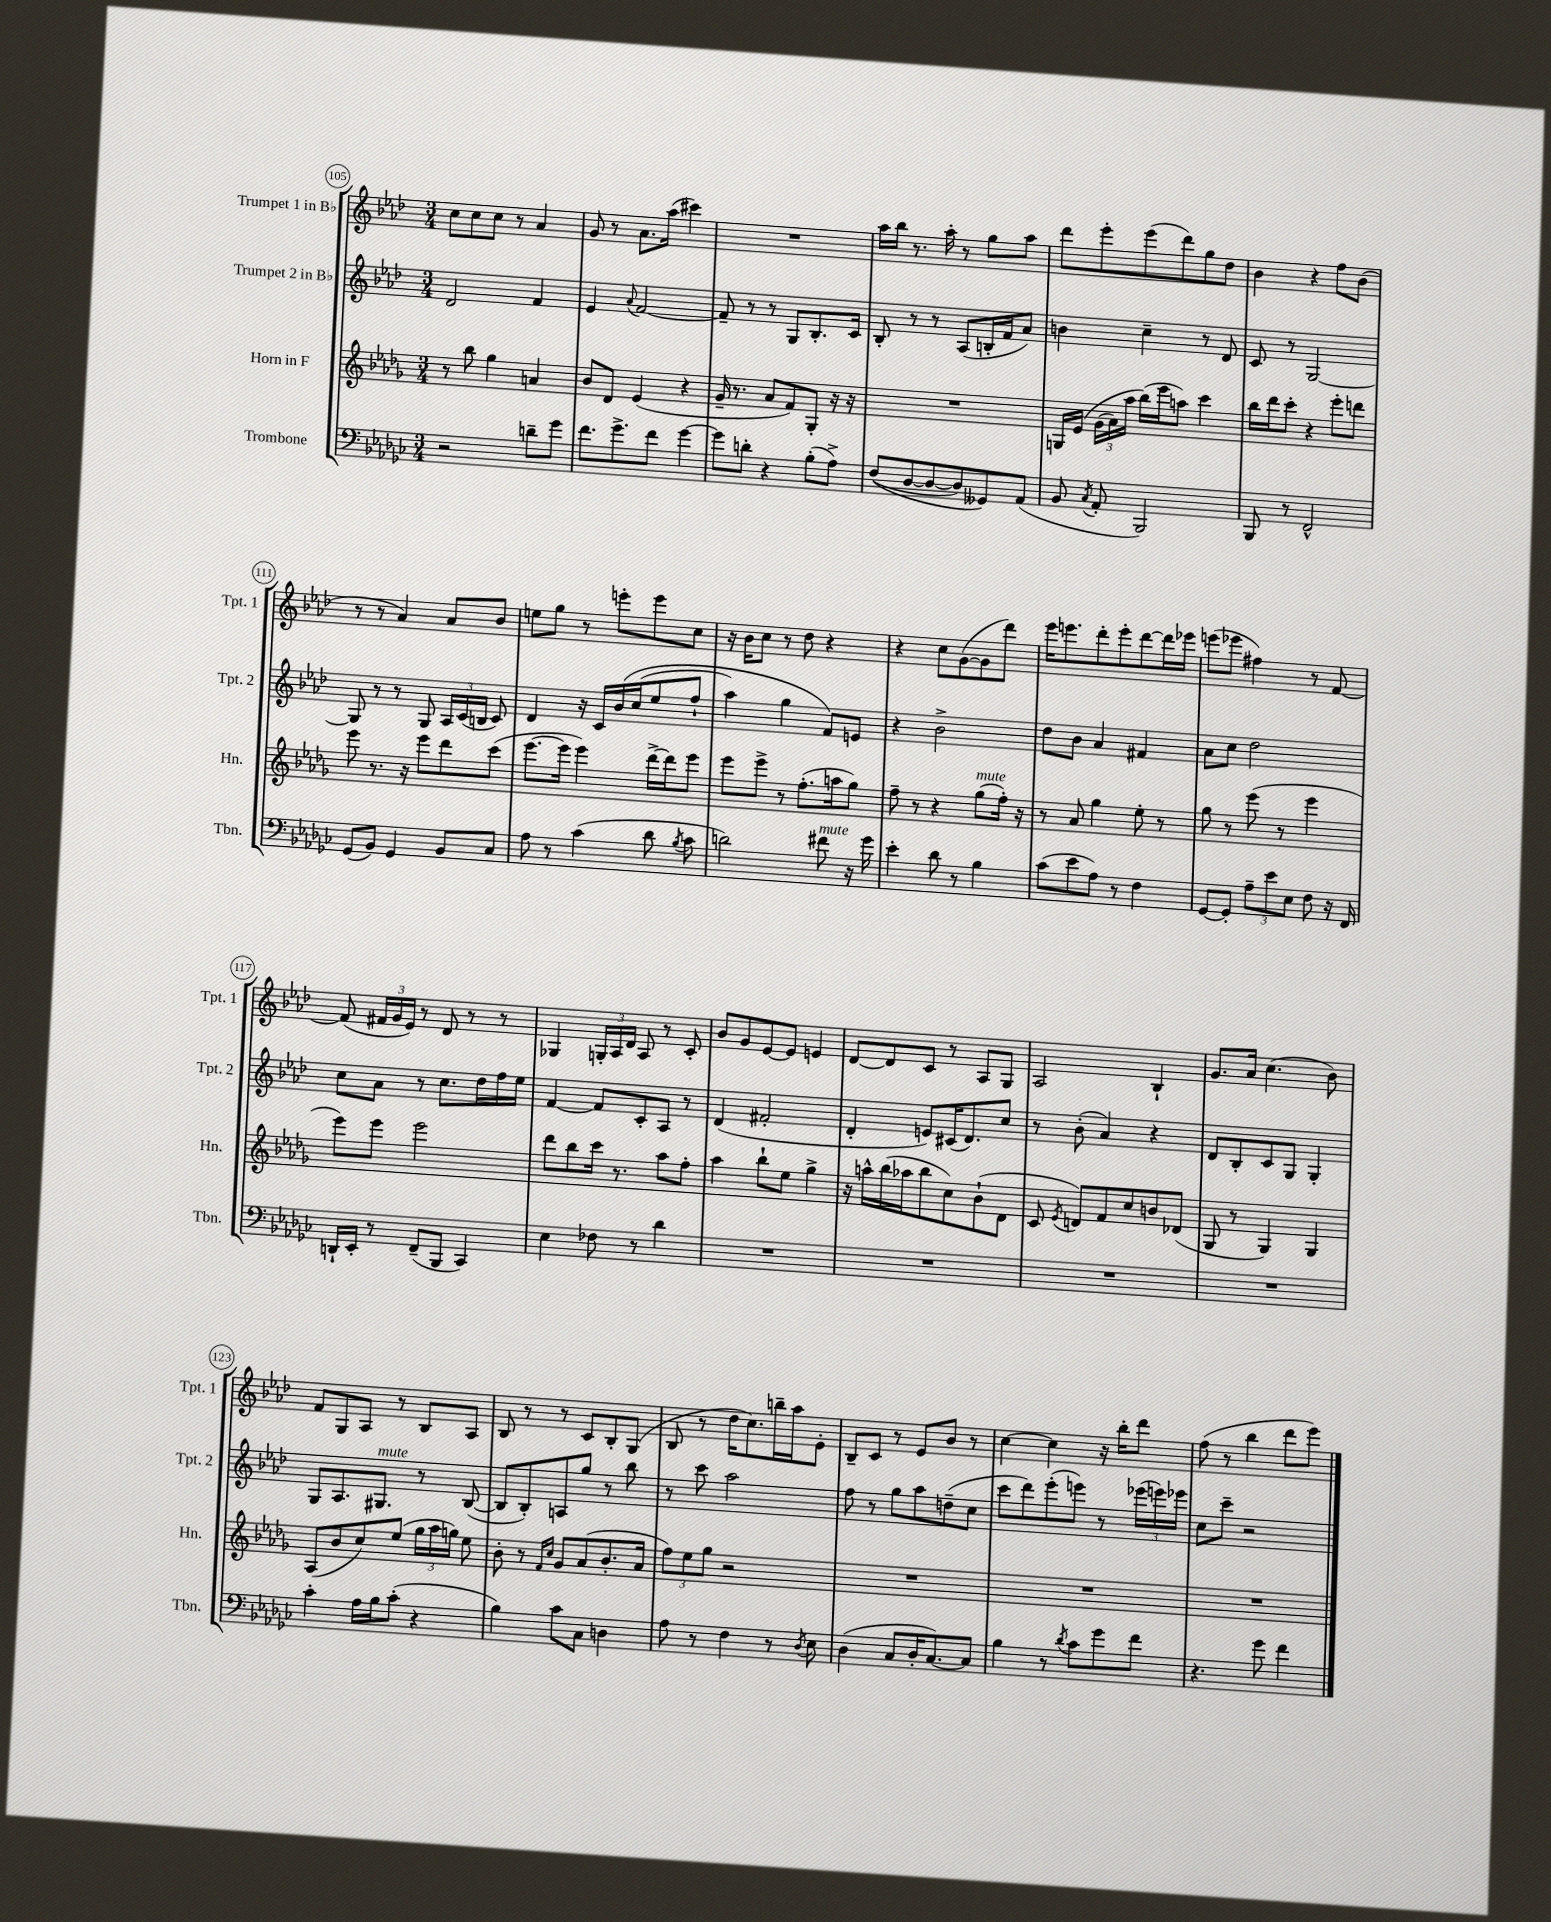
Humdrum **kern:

**kern	**kern	**kern	**kern
*staff4	*staff3	*staff2	*staff1
*clefF4	*clefG2	*clefG2	*clefG2
*k[b-e-a-d-g-c-]	*k[b-e-a-d-g-]	*k[b-e-a-d-]	*k[b-e-a-d-]
*M3/4	*M3/4	*M3/4	*M3/4
2r	8r	2d-/	8cc\L
.	8bb-\	.	8cc\
.	4gg-\	.	8cc\J
.	.	.	8r
8d~\L	4a/	4f/	4a-/
8g-\J	.	.	.
=	=	=	=
8.f\L	8b-/L	4e-/	8g/
.	8d-/J	.	8r
8.g-^\	.	.	.
.	.	8qqa-/	.
.	(4e-/	[2f/	8.a-\L
8f\J	.	.	.
.	.	.	(16aa-\Jk
[4g-\	4r	.	4ccc#\)
=	=	=	=
8g-\]L	16g-~/	8f~/]	2.r
.	8.r	.	.
8d'\J	.	8r	.
4r	8a-/L	8r	.
.	8f/)	8G/L	.
(8B-'\L	8G-'/J	8.B-'/	.
8A-^\J)	16r	.	.
.	16r	16c/Jk	.
=	=	=	=
&((8F/L	2.r	8B-'/	16aa-\LL
.	.	.	16bb-\JJ
[8D-/	.	8r	8.r
8D-/_	.	8r	.
.	.	.	16aa-'\
8D-/])	.	(8A-/L	8r
8GG--/&)	.	16B'/L	8gg\L
.	.	16f/J	.
(8AA-/J	.	8a-/J)	8aa-\J
=	=	=	=
8BB-/	16G/LL	4b\	8ddd-\L
.	&(16e-/JJ	.	.
8qC-/	.	.	.
8AA-'/	(24g-\LL	.	8eee-'\
.	24a-\)	.	.
.	24aa-\JJ	.	.
2BBB-/)	(16bb-\LL&)	4cc~\	(8eee-\
.	16eee-\J	.	.
.	8aa\J)	.	8ddd-\)
.	4ccc\	8r	8gg\
.	.	8d-/	8dd-\J
=	=	=	=
8BBB-/	16bb-\LL	8c/	4b-\
.	16ddd-\J	.	.
8r	8ccc'\J	8r	.
2FF^^/	4r	[2G/	4r
.	8eee-'\L	.	8ff\L
.	8ddd\J	.	(8b-\J
=	=	=	=
(8GG-/L	8eee-\	8G/]	8r
8BB-/J)	8.r	8r	8r
4GG-/	.	8r	4a-/)
.	16r	.	.
.	8eee-\L	8G/	.
8BB-/L	8ddd-\	24A-/LL	8a-/L
.	.	(24c/	.
.	.	24B/JJ	.
8C-/J	(8ccc\J	8c/)	8b-/J
=	=	=	=
8A-\	[8.eee-\L	4d-/	8ee\L
8r	.	.	8gg\J
.	16eee-\]Jk	.	.
(4c-\	4eee-\)	16r	8r
.	.	16c/LL	.
.	.	&(16b-/	8eee'\L
.	.	(16cc/J	.
8d-\	[16ddd-^\LL	8ee-/	8eee\
.	16ddd-\]J	.	.
8qB-/	.	.	.
8c-\	8eee-\J	8ff`/J	8cc\J
=	=	=	=
2d\)	8eee-\L	4aa-\)	16r
.	.	.	16b-\LK
.	8eee-^\J	.	8cc\J
.	8r	4gg\	8r
.	(8.ff'\L	.	8dd-\
8f#\	.	8f/L&)	4r
.	16aa\k	.	.
16r	8gg-\J)	8e/J	.
16g-\	.	.	.
=	=	=	=
4e-'\	8ff~\	4r	4r
.	8r	.	.
8d-\	4r	2b-^\	8cc\L
8r	.	.	([8g\
4B-\	(8gg-\L	.	8g\]
.	16ff'\Jk)	.	8ddd-\J)
.	16r	.	.
=	=	=	=
(8c-\L	8r	8dd-\L	16eee-\LK
.	.	.	8.eee\
8e-\	8a-/	8b-\J	.
8A-\J)	4gg-\	4a-/	8ddd-'\
8r	.	.	8eee'\
4F\	8ee-'\	4f#/	[8ddd-\
.	8r	.	16ddd-\]L
.	.	.	16eee-\JJ
=	=	=	=
[8GG-/L	8gg-\	8a-\L	(8eee\L
8GG-'/]J	8r	8cc\J	8eee-\J
12A-~\L	(8eee-\	2dd-\	4ff#\)
12e-\	.	.	.
.	8r	.	.
12E-\J	.	.	.
8F\	4eee-\	.	8r
16r	.	.	[8f/
16FF/	.	.	.
=	=	=	=
16DD`/LL	8eee-\L)	8cc\L	(8f/]
16EE-'/JJ	.	.	.
8r	8eee-\J	8a-\J	24f#/LL
.	.	.	24g/
.	.	.	24e-/JJ)
(8FF~/L	2eee-\	8r	8r
8BBB-/J	.	8.cc\L	8d-/
4CC-/)	.	.	8r
.	.	16dd-\L	.
.	.	16ff\	8r
.	.	16ee-\JJ	.
=	=	=	=
4E-\	8ddd-\L	[4f/	4G-/
.	8bb-\	.	.
8F-\	16ccc\Jk	8f/]L	24G'/LL
.	.	.	24A-/
.	8.r	.	.
.	.	.	24d-/JJ
8r	.	8c'/	8A-/
4d-\	8aa-\L	8A-/J	8r
.	8ff'\J	8r	8c'/
=	=	=	=
2.r	4aa-\	(4d-/	8b-/L
.	.	.	8g/
.	8bb-`\L	2f#'/	[8e-/
.	8ee-\J	.	8e-/]J
.	4gg-^\	.	4e/
=	=	=	=
2.r	16r	4d-'/	[8d-/L
.	16aa^^\LL	.	.
.	(16bb-\	.	8d-/]
.	16aa-\J	.	.
.	8bb-\	8e/L)	8c/J
.	8cc\)	(16c#/K	8r
.	.	8.d-/)	.
.	(8b-`\	.	8A-/L
.	8d-\J	8cc/J	8G/J
=	=	=	=
2.r	8c/	8r	2A-/
.	8qe-/	.	.
.	8d/L)	(8b-'\	.
.	8f/	4a-/)	.
.	8cc/	.	.
.	8b/	4r	4B-`/
.	(8d-/J	.	.
=	=	=	=
2.r	8G-/	8d-/L	8.g/L
.	8r	8B-'/	.
.	.	.	16a-/Jk
.	4G-/)	8c/	(4.cc\
.	.	8G/J	.
.	4G-/	4G'/	.
.	.	.	8b-\)
=	=	=	=
4c-'\	(8A-/L	8G/L	8f/L
.	8b-/	8.A-/	8G/
16A-\LL	8cc/)	.	8A-/J
16B-\J	.	8.G#/J	.
(8c-'\J	(8ee-/J	.	8r
4r	24gg-\LL	8r	8B-/L
.	24aa-\	.	.
.	24gg\JJ)	.	.
.	8ee-\	([8B-/	8A-/J
=	=	=	=
4B-\)	8b-'\	8B-/]L	8B-/
.	8r	8B-'/)	8r
.	16qqf/LL	.	.
.	16qqcc/JJ	.	.
8c-\L	8g-/L	8A/	8r
8C-\J	(8a-/	8gg/J	8c/L
4D\	8.b-'/	8r	8B-'/
.	.	8bb-\	(8G/J
.	16a-/Jk	.	.
=	=	=	=
8A-\	12ff\L)	8r	8B-/
.	12ee-\	.	.
8r	.	8ccc\	8r
.	12gg-\J	.	.
4F\	2r	2aa-\	16dd-\LK
.	.	.	8.cc\)
8r	.	.	16bb~\L
.	.	.	16aa-\J
8qD-/	.	.	.
8E-\	.	.	8e-'\J
=	=	=	=
(4D-\	2.r	8ff\	8B-~/L
.	.	8r	8c/J
8C-/L	.	8gg\L	8r
16D-'/K	.	8aa-\	8e-/L
[8.C-/)	.	.	.
.	.	(8dd~\	8b-/J
8C-/]J	.	8cc\J	8r
=	=	=	=
4B-\	2.r	8ccc\L	[4cc\
.	.	8ddd-\)	.
8r	.	(8eee-'\	4cc\]
8qd-/	.	.	.
8c-\L	.	8eee\J)	.
8g-\	.	8r	16r
.	.	.	16bb-'\LK
8f\J	.	(24eee-\LL	8ddd-\J
.	.	24eee\)	.
.	.	24eee-\JJ	.
=	=	=	=
4.r	2.r	8cc\L	(8ff\
.	.	8ccc~\J	8r
.	.	2r	4bb-\
8g-\	.	.	.
4f\	.	.	8ddd-\L
.	.	.	8eee-\J)
==	==	==	==
*-	*-	*-	*-
